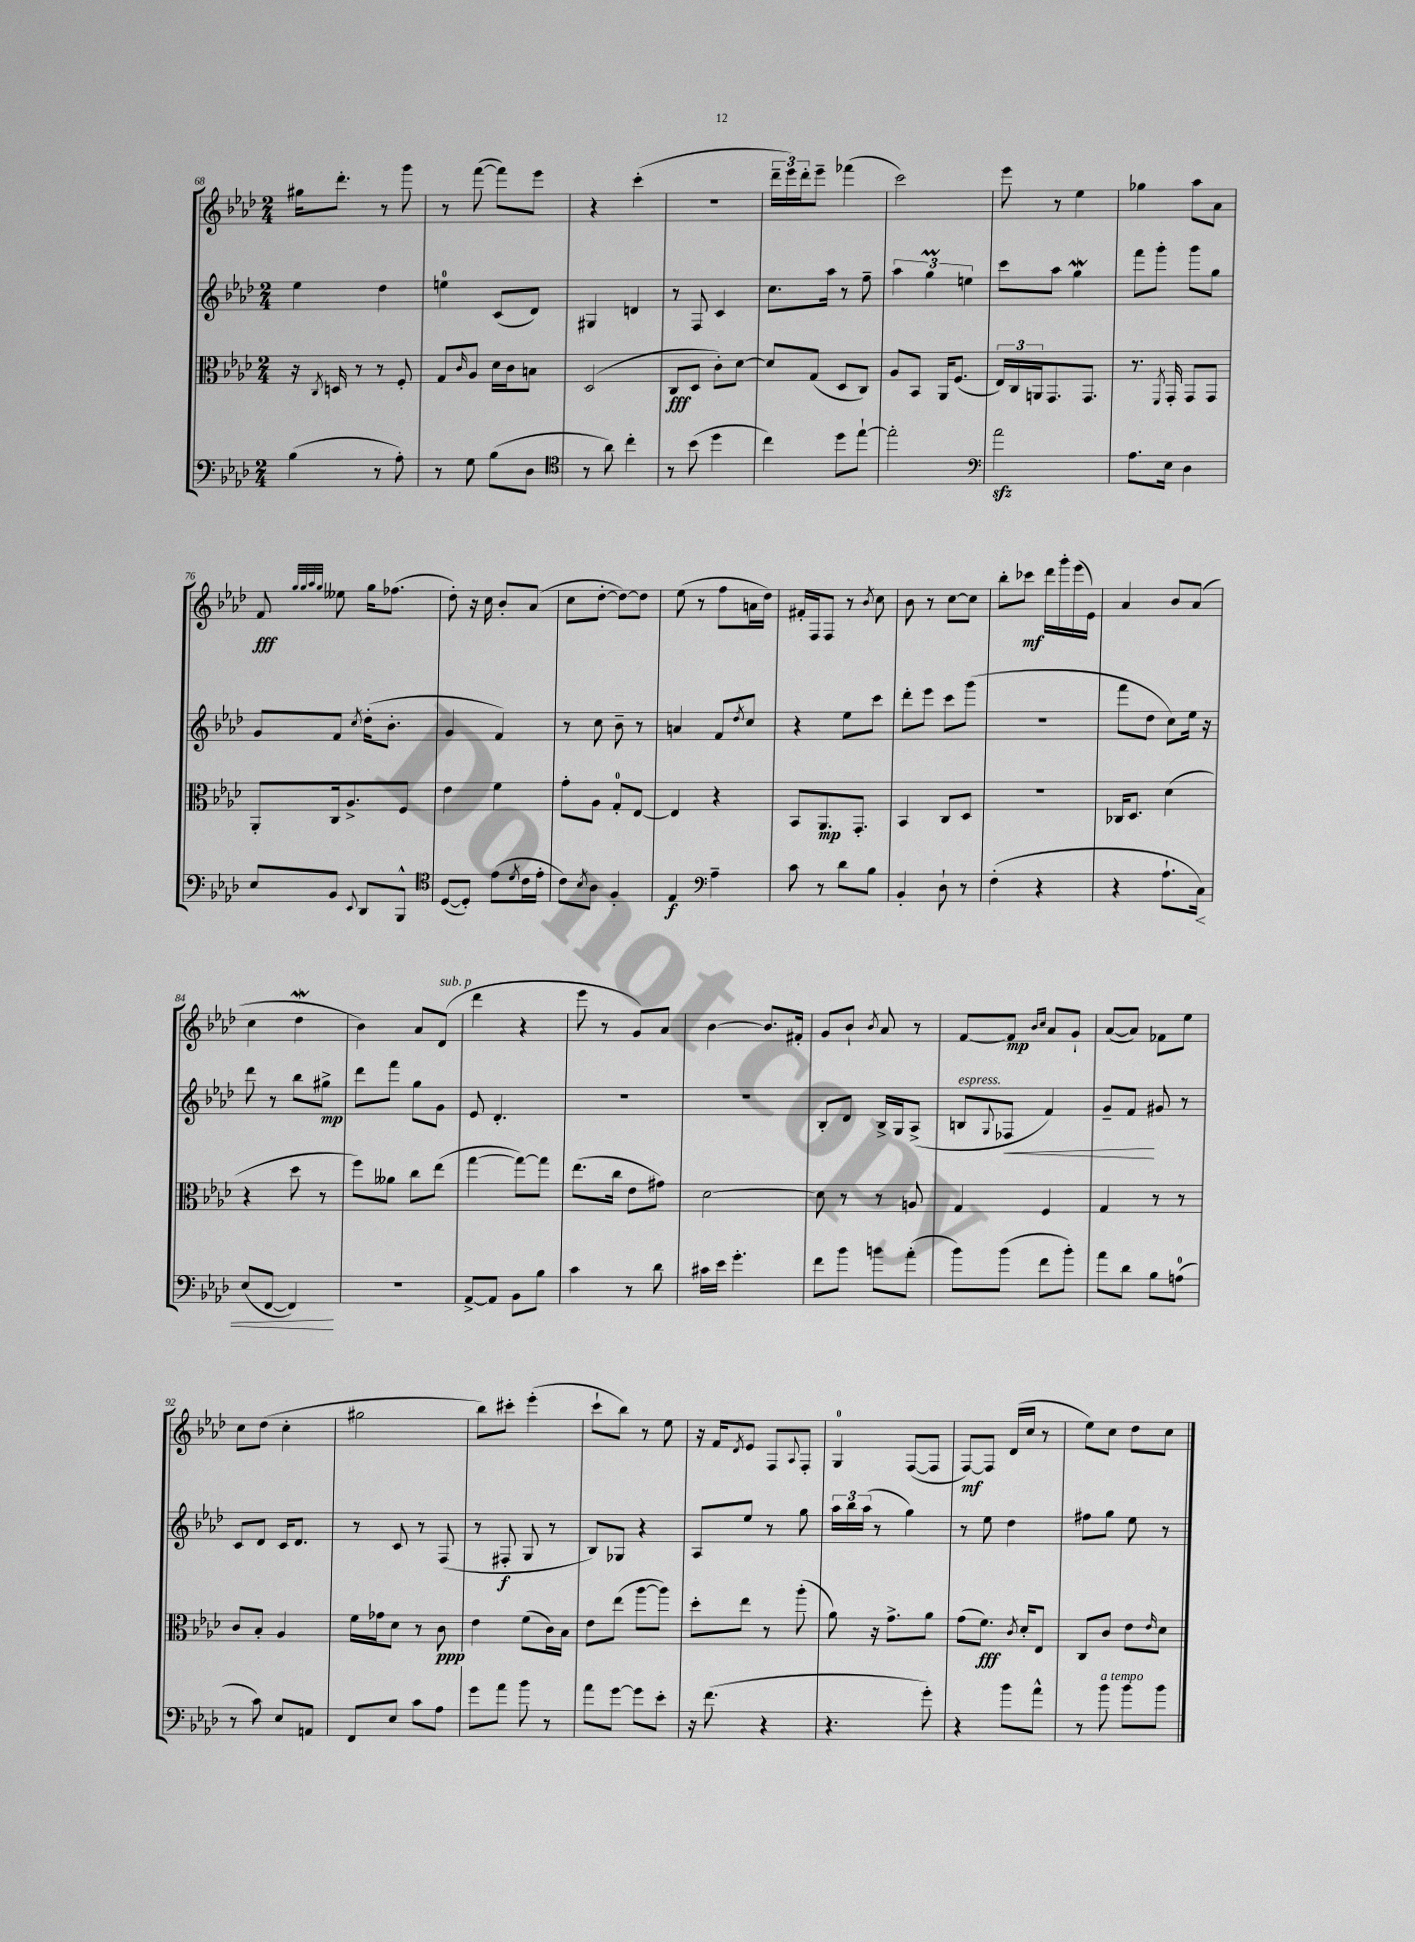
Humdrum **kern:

**kern	**dynam	**kern	**dynam	**kern	**dynam	**kern	**dynam
*part4	*part4	*part3	*part3	*part2	*part2	*part1	*part1
*staff4	*staff4	*staff3	*staff3	*staff2	*staff2	*staff1	*staff1
*clefF4	*	*clefC3	*	*clefG2	*	*clefG2	*
*k[b-e-a-d-]	*	*k[b-e-a-d-]	*	*k[b-e-a-d-]	*	*k[b-e-a-d-]	*
*M2/4	*	*M2/4	*	*M2/4	*	*M2/4	*
=68	=68	=68	=68	=68	=68	=68	=68
(4B-\	.	16r	.	4ee-\	.	16gg#X\KL	.
.	.	8qC/	.	.	.	.	.
.	.	16Dn/	.	.	.	8.ddd-'\J	.
.	.	8r	.	.	.	.	.
8r	.	8r	.	4dd-\	.	8r	.
8A-'\)	.	8F'/	.	.	.	8ggg\	.
=69	=69	=69	=69	=69	=69	=69	=69
8r	.	8G/L	.	4een\	.	8r	.
.	.	16qqc/	.	.	.	.	.
8G\	.	8A-/J	.	.	.	([8fff\	.
(8B-\L	.	16d-\LL	.	(8c/L	.	8fff\L])	.
.	.	16c\J	.	.	.	.	.
8D-\J	.	8Bn\J	.	8d-/J)	.	8eee-\J	.
=70	=70	=70	=70	=70	=70	=70	=70
*clefC4	*	*	*	*	*	*	*
8r	.	(2D-/	.	4G#X/	.	4r	.
8a-\)	.	.	.	.	.	.	.
4cc'\	.	.	.	4dn/	.	(4ccc'\	.
=71	=71	=71	=71	=71	=71	=71	=71
8r	.	8C/L	fff	8r	.	2r	.
(8b-\	.	8D-/J	.	8F/	.	.	.
4dd-\	.	8c'\L)	.	4c/	.	.	.
.	.	[8d-\J	.	.	.	.	.
=72	=72	=72	=72	=72	=72	=72	=72
4cc\)	.	8d-/L]	.	8.cc\L	.	24ddd-~\LL	.
.	.	.	.	.	.	24eee-\)	.
.	.	.	.	.	.	24ddd-'\J	.
.	.	(8G/J	.	.	.	8eee-~\J	.
.	.	.	.	16aa-\Jk	.	.	.
8dd-\L	.	8D-/L	.	8r	.	(4fff-X\	.
[8ee-`\J	.	8C/J)	.	8ff~\	.	.	.
=73	=73	=73	=73	=73	=73	=73	=73
2ee-'\]	.	8A-/L	.	6aa-\	.	2ccc\)	.
.	.	8BB-/J	.	.	.	.	.
.	.	.	.	6ggm\	.	.	.
.	.	16AA-/KL	.	.	.	.	.
.	.	(8.F/J	.	.	.	.	.
.	.	.	.	6een\	.	.	.
=74	=74	=74	=74	=74	=74	=74	=74
*clefF4	*	*	*	*	*	*	*
2a-zz\	.	24E-/LL)	.	8ccc\L	.	8eee-\	.
.	.	24C/	.	.	.	.	.
.	.	24AAn/J	.	.	.	.	.
.	.	8.GG/	.	8aa-\J	.	8r	.
.	.	.	.	4ggW\	.	4ee-\	.
.	.	8.GG/J	.	.	.	.	.
=75	=75	=75	=75	=75	=75	=75	=75
8.A-\L	.	8.r	.	8fff\L	.	4gg-X\	.
.	.	.	.	8ggg'\J	.	.	.
.	.	8qFF/	.	.	.	.	.
16E-\Jk	.	16GG'/	.	.	.	.	.
4D-\	.	8GG/L	.	8ggg\L	.	8aa-\L	.
.	.	8GG/J	.	8gg\J	.	8a-\J	.
!!LO:LB:g=z
=76	=76	=76	=76	=76	=76	=76	=76
8E-/L	.	8AA-'/L	.	8g/L	.	8f/	fff
.	.	.	.	.	.	32qqgg/LLL	.
.	.	.	.	.	.	32qqgg/	.
.	.	.	.	.	.	32qqaa-/	.
.	.	.	.	.	.	32qqgg/JJJ	.
8BB-/J	.	16C/k	.	8f/J	.	8ee--X\	.
.	.	8.A-^/	.	.	.	.	.
8qqEE-/	.	.	.	8qcc/	.	.	.
8DD-/L	.	.	.	(16dd-'\KL	.	16gg\KL	.
.	.	.	.	8.b-'\J	.	(8.ff-X\J	.
8BBB-^^/J	.	8F/J	.	.	.	.	.
=77	=77	=77	=77	=77	=77	=77	=77
*clefC4	*	*	*	*	*	*	*
([8D-/L	.	4e-\	.	4g/	.	8dd-'\)	.
8D-'/J])	.	.	.	.	.	16r	.
.	.	.	.	.	.	16cc\	.
(8e-\L	.	4f\	.	4f/)	.	8b-'/L	.
8qd-/	.	.	.	.	.	.	.
16c\L	.	.	.	.	.	(8a-/J	.
16e-'\JJ	.	.	.	.	.	.	.
=78	=78	=78	=78	=78	=78	=78	=78
8c\L)	.	8g'\L	.	8r	.	8cc\L	.
8qB-/	.	.	.	.	.	.	.
8A-\J	.	8A-\J	.	8cc\	.	[8dd-'\J	.
4F'/	.	8G'/L	.	8b-~\	.	8dd-\L_)	.
.	.	[8E-/J	.	8r	.	8dd-\J]	.
=79	=79	=79	=79	=79	=79	=79	=79
4E-/	f	4E-/]	.	4an/	.	(8ee-\	.
.	.	.	.	.	.	8r	.
*clefF4	*	*	*	*	*	*	*
4A-~\	.	4r	.	8f/L	.	8ff\L	.
.	.	.	.	8qdd-/	.	.	.
.	.	.	.	8cc/J	.	16an\L	.
.	.	.	.	.	.	16dd-\JJ)	.
=80	=80	=80	=80	=80	=80	=80	=80
8c\	.	8BB-/L	.	4r	.	16f#X'/LL	.
.	.	.	.	.	.	16F/J	.
8r	.	8.AA-/	mp	.	.	8F/J	.
8d-\L	.	.	.	8ee-\L	.	8r	.
.	.	8.GG'/J	.	.	.	.	.
.	.	.	.	.	.	8qb-/	.
8B-\J	.	.	.	8ccc\J	.	8cc\	.
=81	=81	=81	=81	=81	=81	=81	=81
4BB-'/	.	4BB-/	.	8ddd-'\L	.	8b-\	.
.	.	.	.	8eee-\J	.	8r	.
8D-`\	.	8C/L	.	8ccc\L	.	[8cc\L	.
8r	.	8D-/J	.	(8ggg\J	.	8cc\J]	.
=82	=82	=82	=82	=82	=82	=82	=82
(4F'\	.	2r	.	2r	.	8bb-'\L	.
.	.	.	.	.	.	8ccc-X\J	mf
4r	.	.	.	.	.	16ddd-\LL	.
.	.	.	.	.	.	16ggg'\	.
.	.	.	.	.	.	(16eee-\	.
.	.	.	.	.	.	16e-\JJ)	.
=83	=83	=83	=83	=83	=83	=83	=83
4r	.	16C-X/KL	.	8fff\L	.	4a-/	.
.	.	8.D-/J	.	.	.	.	.
.	.	.	.	8dd-\J	.	.	.
8.A-`\L	.	(4d-\	.	8cc\L)	.	8b-/L	.
.	.	.	.	16ee-\Jk	.	(8a-/J	.
!	!LO:HP:b	!	!	!	!	!	!
16C\Jk)	<	.	.	16r	.	.	.
!!LO:LB:g=z
=84	=84	=84	=84	=84	=84	=84	=84
(8E-/L	.	4r	.	8ddd-\	.	4cc\	.
[8FF/J	.	.	.	8r	.	.	.
4FF/])	.	8dd-\	.	8bb-\L	.	4dd-w\	.
.	.	8r	.	8gg#X^\J	mp	.	.
.	[	.	.	.	.	.	.
=85	=85	=85	=85	=85	=85	=85	=85
2r	.	8ff\L)	.	8ddd-\L	.	4b-\)	.
.	.	8a--X\J	.	8fff\J	.	.	.
.	.	8cc\L	.	8gg\L	.	8a-/L	.
!	!	!	!	!	!	!LO:TX:a:i:t=sub. p	!
.	.	(8ee-\J	.	8g\J	.	(8d-/J	.
=86	=86	=86	=86	=86	=86	=86	=86
[8AA-^/L	.	[4gg\	.	8e-/	.	4ddd-\	.
8AA-/J]	.	.	.	4.d-'/	.	.	.
8BB-\L	.	8gg\L_)	.	.	.	4r	.
8B-\J	.	8gg\J]	.	.	.	.	.
=87	=87	=87	=87	=87	=87	=87	=87
4c\	.	(8.ee-\L	.	2r	.	8eee-\	.
.	.	.	.	.	.	8r	.
.	.	16cc\Jk	.	.	.	.	.
8r	.	8e-\L	.	.	.	8g/L)	.
8d-\	.	8g#X\J)	.	.	.	8a-/J	.
=88	=88	=88	=88	=88	=88	=88	=88
16c#X\LL	.	[2d-\	.	2r	.	[4b-\	.
16e-\JJ	.	.	.	.	.	.	.
4.g'\	.	.	.	.	.	.	.
.	.	.	.	.	.	8.b-/L]	.
.	.	.	.	.	.	16f#X'/Jk	.
=89	=89	=89	=89	=89	=89	=89	=89
8f\L	.	8d-\]	.	8B-'/L	.	8g/L	.
8b-\J	.	8r	.	8d-/J	.	8b-`/J	.
.	.	.	.	.	.	8qb-/	.
8bn\L	.	8r	.	16B-^/LL	.	8a-/	.
.	.	.	.	16G/J	.	.	.
(8a-'\J	.	8An/	.	(8A-^/J	.	8r	.
=90	=90	=90	=90	=90	=90	=90	=90
!	!	!	!	!LO:TX:a:i:t=espress.	!	!	!
8b-\L)	.	4G/	.	8Bn/L	.	[8f/L	.
.	.	.	.	8qqG/	.	.	.
!	!	!	!	!	!LO:HP:b	!	!
(8b-\J	.	.	.	8F-X/J	<	8f/J]	mp
.	.	.	.	.	.	16qqb-/LL	.
.	.	.	.	.	.	16qqcc/JJ	.
8f\L	.	4F/	.	4f/)	.	8a-/L	.
8b-'\J)	.	.	.	.	.	8g`/J	.
=91	=91	=91	=91	=91	=91	=91	=91
8a-\L	.	4G/	.	8g~/L	.	([8a-/L	.
8d-\J	.	.	.	8f/J	.	8a-/J])	.
8B-\L	.	8r	.	8g#X/	[	8f-X\L	.
(8An\J	.	8r	.	8r	.	8ee-\J	.
!!LO:LB:g=z
=92	=92	=92	=92	=92	=92	=92	=92
8r	.	8c/L	.	8c/L	.	8cc\L	.
8c\)	.	8B-'/J	.	8d-/J	.	(8dd-\J	.
8E-/L	.	4A-/	.	16c/KL	.	4cc'\	.
.	.	.	.	8.d-/J	.	.	.
8AAn/J	.	.	.	.	.	.	.
=93	=93	=93	=93	=93	=93	=93	=93
8FF/L	.	16f\LL	.	8r	.	2gg#X\	.
.	.	16g-X\J	.	.	.	.	.
8E-/J	.	8d-\J	.	8c/	.	.	.
8c\L	.	8r	.	8r	.	.	.
8A-\J	.	8c\	ppp	(8F/	.	.	.
=94	=94	=94	=94	=94	=94	=94	=94
8g\L	.	4e-\	.	8r	.	8bb-\L)	.
8a-\J	.	.	.	8F#X'/	f	8ccc#X'\J	.
8b-\	.	(8f\L	.	8G/	.	(4eee-'\	.
8r	.	16c\L)	.	8r	.	.	.
.	.	16B-\JJ	.	.	.	.	.
=95	=95	=95	=95	=95	=95	=95	=95
8a-\L	.	8e-\L	.	8B-/L)	.	8ccc`\L	.
[8g\J	.	(8ee-\J	.	8G-X/J	.	8bb-\J)	.
8g\L]	.	[8aa-\L	.	4r	.	8r	.
8e-'\J	.	8aa-\J])	.	.	.	8ee-\	.
=96	=96	=96	=96	=96	=96	=96	=96
16r	.	8dd-'\L	.	8A-/L	.	16r	.
(8.f\	.	.	.	.	.	16f/KL	.
.	.	.	.	.	.	8qd-/	.
.	.	8ee-\J	.	8ee-/J	.	8e-/J	.
4r	.	8r	.	8r	.	8F/L	.
.	.	.	.	.	.	8qqA-/	.
.	.	(8aa-'\	.	8gg\	.	8F'/J	.
=97	=97	=97	=97	=97	=97	=97	=97
4.r	.	8a-\)	.	24aa-\LL	.	4G/	.
.	.	.	.	24bb-\	.	.	.
.	.	.	.	(24aa-\JJ	.	.	.
.	.	16r	.	8r	.	.	.
.	.	8.g^\L	.	.	.	.	.
.	.	.	.	4gg\)	.	([8F/L	.
8g'\)	.	8a-\J	.	.	.	8F/J]	.
=98	=98	=98	=98	=98	=98	=98	=98
4r	.	(8g\L	.	8r	.	[8F/L)	mf
.	.	8.f\J)	fff	8ee-\	.	8F/J]	.
8b-\L	.	.	.	4dd-\	.	(16d-/LL	.
.	.	8qc/	.	.	.	.	.
.	.	16d-'/KL	.	.	.	16cc/JJ	.
8a-^^\J	.	8E-/J	.	.	.	8r	.
=99	=99	=99	=99	=99	=99	=99	=99
8r	.	8C/L	.	8ff#X\L	.	8ee-\L)	.
!LO:TX:a:i:t=a tempo	!	!	!	!	!	!	!
8b-\	.	8c/J	.	8gg\J	.	8cc\J	.
8b-\L	.	8e-\L	.	8ee-\	.	8dd-\L	.
.	.	16qqe-/	.	.	.	.	.
8b-\J	.	8d-\J	.	8r	.	8cc\J	.
==	==	==	==	==	==	==	==
*-	*-	*-	*-	*-	*-	*-	*-
